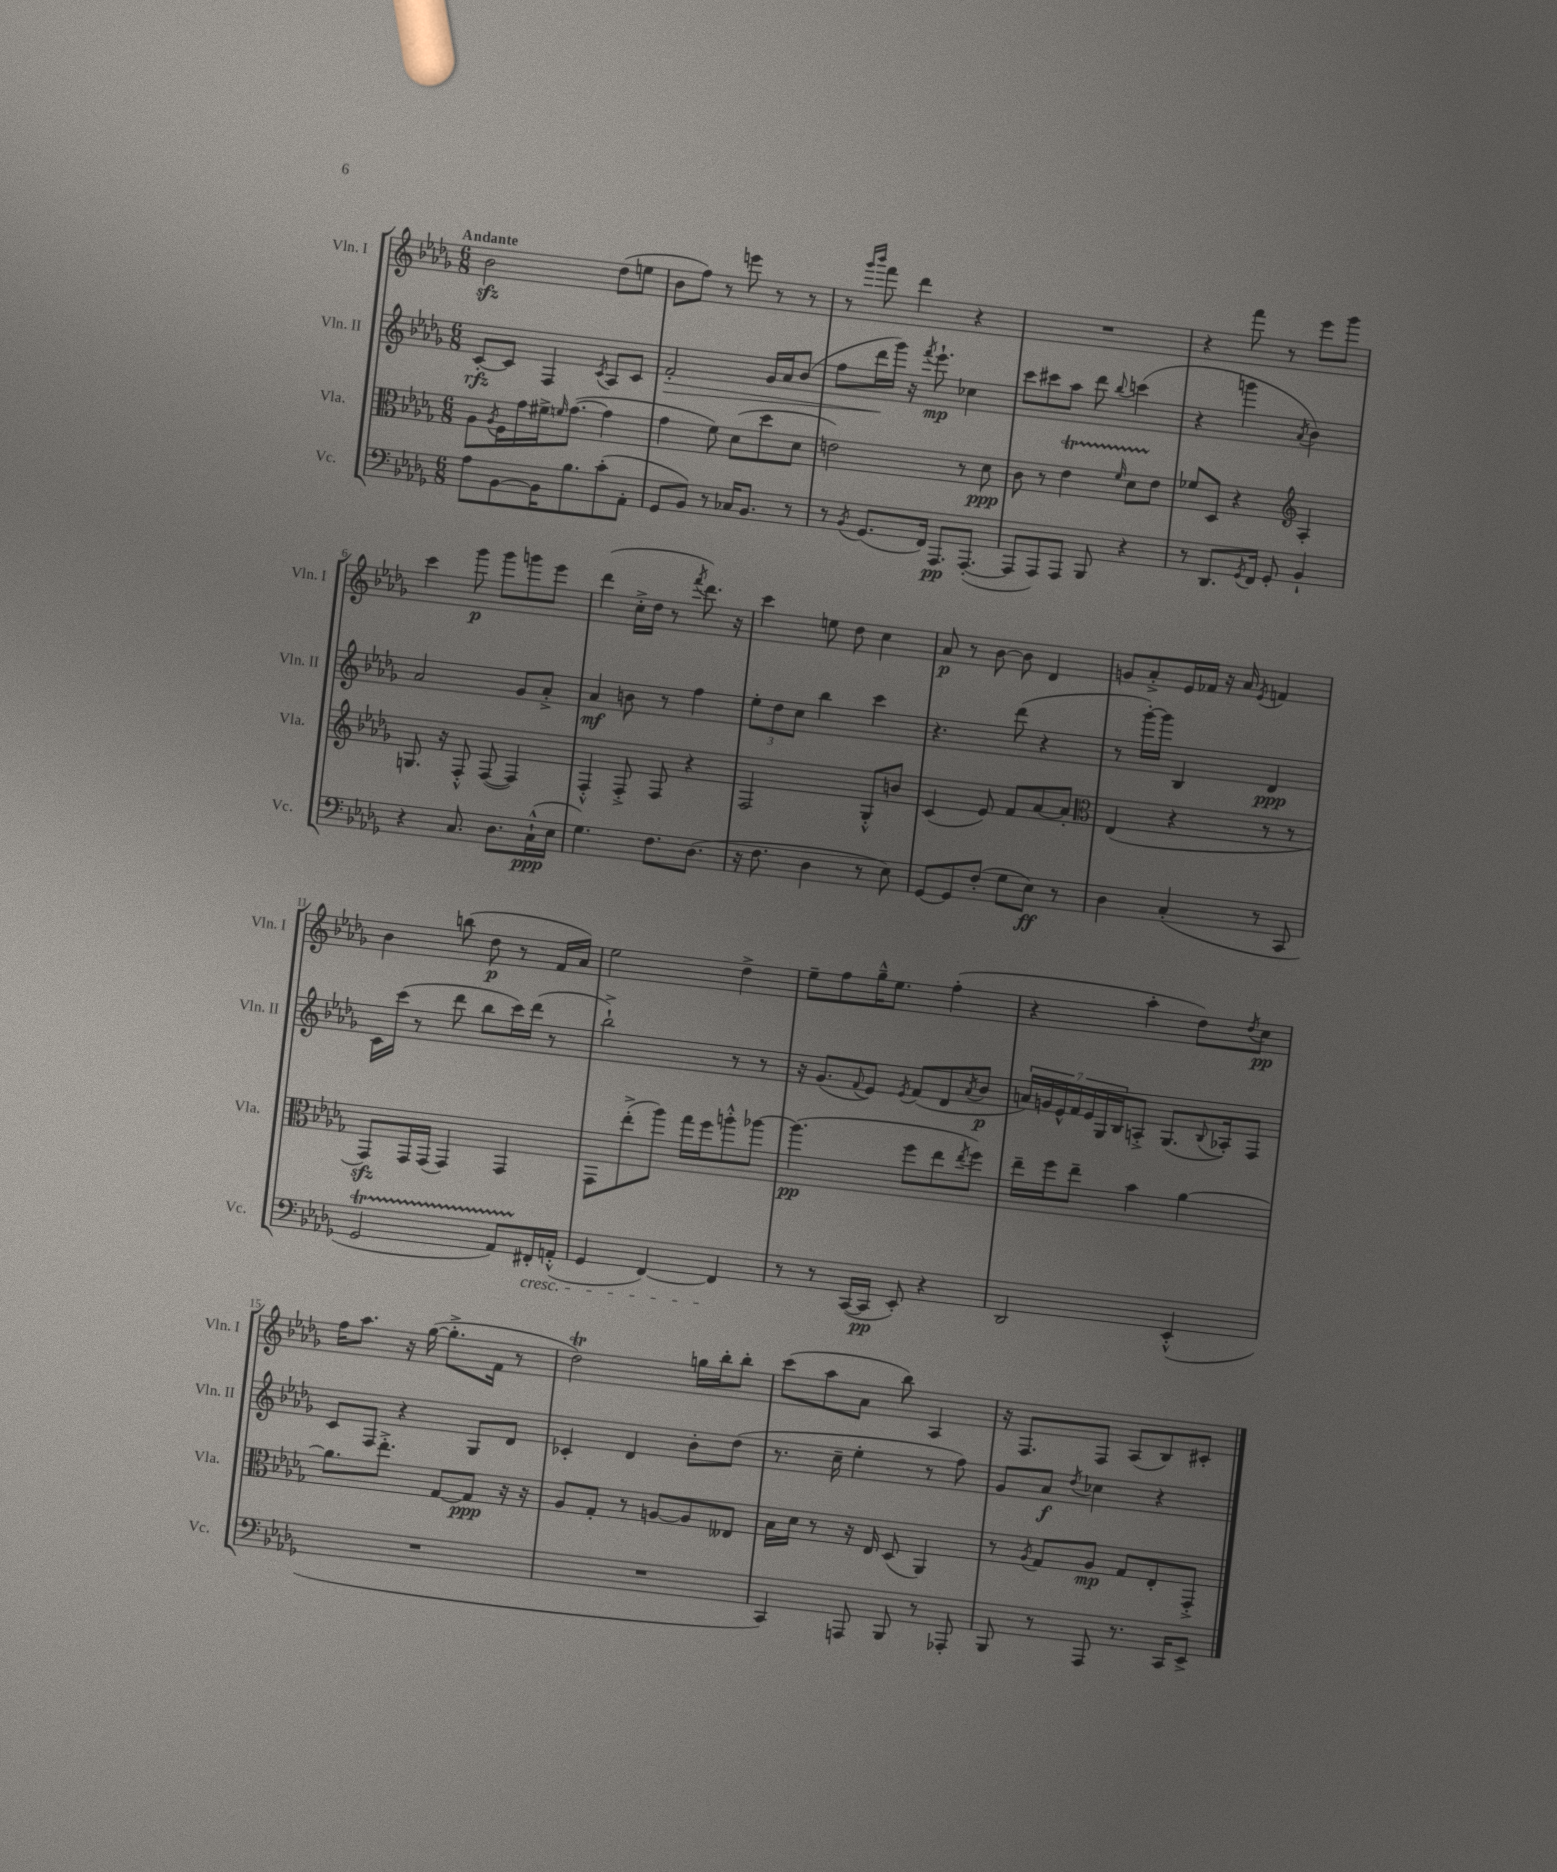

**kern	**dynam	**kern	**dynam	**kern	**dynam	**kern	**dynam
*part4	*part4	*part3	*part3	*part2	*part2	*part1	*part1
*staff4	*staff4	*staff3	*staff3	*staff2	*staff2	*staff1	*staff1
*I"Vc.	*	*I"Vla.	*	*I"Vln. II	*	*I"Vln. I	*
*I'Vc.	*	*I'Vla.	*	*I'Vln. II	*	*I'Vln. I	*
*clefF4	*	*clefC3	*	*clefG2	*	*clefG2	*
*k[b-e-a-d-g-]	*	*k[b-e-a-d-g-]	*	*k[b-e-a-d-g-]	*	*k[b-e-a-d-g-]	*
*M6/8	*	*M6/8	*	*M6/8	*	*M6/8	*
=1	=1	=1	=1	=1	=1	=1	=1
!	!	!	!	!	!	!LO:TX:a:B:t=Andante	!
8A-\L	.	8A-\L	.	[8c'/L	rfz	2b-zz\	.
.	.	8qA-/	.	.	.	.	.
[8BB-\	.	16F\L	.	8c/J]	.	.	.
.	.	16g-\	.	.	.	.	.
16BB-\K]	.	16f#X^\J	.	4F/	.	.	.
.	.	16qqfn/	.	.	.	.	.
8.B-\	.	([8.g-\J	.	.	.	.	.
.	.	.	.	8qc/	.	.	.
(8c'\	.	4g-\]	.	8A-/L	.	(8dd-\L	.
8AA-'\J	.	.	.	8c/J	.	8een\J	.
=2	=2	=2	=2	=2	=2	=2	=2
!	!	!	!	!	!LO:HP:b	!	!
8GG-/L	.	4g-\	.	2f'/	>	8b-\L	.
8BB-/J)	.	.	.	.	.	8ff\J)	.
8r	.	8f\)	.	.	.	8r	.
16C-X/KL	.	(8d-\L	.	.	.	8eeen\	.
8.BB-/J	.	.	.	.	.	.	.
.	.	8dd-\	.	16g-/LL	.	8r	.
.	.	.	.	16a-/J	.	.	.
8r	.	8d-\J	.	(8b-/J	.	8r	.
=3	=3	=3	=3	=3	=3	=3	=3
8r	.	2en\)	.	8ff\L	.	8r	.
.	.	.	.	.	.	16qqggg-/LL	.
8qBB-/	.	.	.	.	.	16qqbbb-/JJ	.
(8.GG-/L	.	.	.	16ddd-\L	.	8fff\	.
.	.	.	.	16ggg-\JJ)	]	.	.
.	.	.	.	16r	.	4ddd-\	.
.	.	.	.	8qfff/	.	.	.
16FF/Jk)	.	.	.	8.eee-`\	mp	.	.
8.AAA-/L	pp	.	.	.	.	.	.
.	.	8r	.	4cc-X\	.	4r	.
([8.AAA-'/J	.	.	.	.	.	.	.
.	.	8d-\	ppp	.	.	.	.
=4	=4	=4	=4	=4	=4	=4	=4
8AAA-/L]	.	8c\	.	8ccc\L	.	2.r	.
8AAA-/)	.	8r	.	8ccc#X\	.	.	.
8AAA-/J	.	4e-T\	.	8aa-\J	.	.	.
8BBB-/	.	.	.	8ddd-\	.	.	.
.	.	16qqf/	.	8qqbb-/	.	.	.
4r	.	8d-TTT\L	.	(4cccn\	.	.	.
.	.	8e-\J	.	.	.	.	.
=5	=5	=5	=5	=5	=5	=5	=5
8r	.	8f-X/L	.	4r	.	4r	.
8.DD-/L	.	8D-/J	.	.	.	.	.
.	.	4r	.	4gggn\	.	8fff\	.
8qGG-/	.	.	.	.	.	.	.
16FF/Jk	.	.	.	.	.	.	.
8GG-'/	.	.	.	.	.	8r	.
*	*	*clefG2	*	*	*	*	*
.	.	.	.	8qa-/	.	.	.
4BB-`/	.	4A-'/	.	4b-\)	.	8eee-\L	.
.	.	.	.	.	.	8ggg-\J	.
!!LO:LB:g=z
=6	=6	=6	=6	=6	=6	=6	=6
4r	.	8.Gn/	.	2a-/	.	4ccc\	.
.	.	16r	.	.	.	.	.
8.C/	.	8F'^^/	.	.	.	8ggg-\	p
.	.	([8F/	.	.	.	8ggg-\L	.
8.D-\L	.	.	.	.	.	.	.
.	.	4F/])	.	8g-/L	.	8gggn\	.
(16C`^^\L	ppp	.	.	8a-'^/J	.	8eee-\J	.
16E-\JJ	.	.	.	.	.	.	.
=7	=7	=7	=7	=7	=7	=7	=7
4.G-\)	.	4F'^^/	.	4a-/	mf	(4ddd-\	.
.	.	8F'^/	.	8bn\	.	16cc'^\LL	.
.	.	.	.	.	.	16dd-\JJ	.
8.F\L	.	8F/	.	8r	.	8r	.
.	.	.	.	.	.	8qfff/	.
.	.	4r	.	4ff\	.	8.ddd-\)	.
(8.D-\J	.	.	.	.	.	.	.
.	.	.	.	.	.	16r	.
=8	=8	=8	=8	=8	=8	=8	=8
16r	.	2F/	.	12ee-'\L	.	4ccc\	.
8.F\	.	.	.	.	.	.	.
.	.	.	.	12dd-\	.	.	.
.	.	.	.	12cc\J	.	.	.
4D-\	.	.	.	4bb-\	.	8een\	.
.	.	.	.	.	.	8dd-\	.
8r	.	8G-'^^/L	.	4ccc\	.	4cc\	.
8E-\)	.	8bn/J	.	.	.	.	.
=9	=9	=9	=9	=9	=9	=9	=9
[8GG-/L	.	(4c/	.	4.r	.	8a-/	p
8GG-/]	.	.	.	.	.	8r	.
(8F'/J	.	8e-/)	.	.	.	[8b-\	.
8G-\L	.	8f/L	.	(8ddd-\	.	8b-\]	.
8E-\J)	ff	[8a-/	.	4r	.	4d-/	.
8r	.	8a-'/J]	.	.	.	.	.
=10	=10	=10	=10	=10	=10	=10	=10
*	*	*clefC3	*	*	*	*	*
4D-\	.	(4E-/	.	8r	.	8gn/L	.
.	.	.	.	[16ggg-'\LL)	.	8a-'^/	.
.	.	.	.	16ggg-\JJ]	.	.	.
(4C'/	.	4r	.	4B-/	.	16e-/L	.
.	.	.	.	.	.	16f-X/JJ	.
.	.	.	.	.	.	16r	.
.	.	.	.	.	.	16a-/	.
.	.	.	.	.	.	8qe-/	.
8r	.	8r	.	4d-/	ppp	4fn/	.
8CC/	.	8r	.	.	.	.	.
!!LO:LB:g=z
=11	=11	=11	=11	=11	=11	=11	=11
2GG-T/	.	8GG-zz/L)	.	16c\LL	.	4b-\	.
.	.	.	.	(16ccc\JJ	.	.	.
.	.	16GG-/L	.	8r	.	.	.
.	.	(16GG-/JJ	.	.	.	.	.
.	.	4GG-/)	.	8ddd-\	.	(8bbn\	.
.	.	.	.	8bb-\L	.	8dd-\	p
8AA-TTT/L)	.	4GG-/	.	16ccc\L)	.	8r	.
.	.	.	.	(16ddd-\JJ	.	.	.
!LO:TX:b:i:t=cresc.	!	!	!	!	!	!	!
16FF#X'/L	.	.	.	8r	.	16f/LL	.
(16AAn'^^/JJ	.	.	.	.	.	16a-/JJ)	.
=12	=12	=12	=12	=12	=12	=12	=12
4GG-/	.	8GG-\L	.	2bb-`^\)	.	2ee-\	.
.	.	(8ee-'^\	.	.	.	.	.
[4FF/)	.	8aa-\J)	.	.	.	.	.
.	.	16gg-\LL	.	.	.	.	.
.	.	16ff\J	.	.	.	.	.
4FF/]	.	8aan'^^\	.	8r	.	4dd-^\	.
.	.	[8aa-X\J	.	8r	.	.	.
=13	=13	=13	=13	=13	=13	=13	=13
8r	.	(4.aa-\]	pp	16r	.	8ee-~\L	.
.	.	.	.	(8.g-/L	.	.	.
8r	.	.	.	.	.	8ff\	.
.	.	.	.	8qqf/	.	.	.
([16CC/LL	.	.	.	8e-/J)	.	16gg-~^^\K	.
16CC/JJ]	pp	.	.	.	.	8.ee-\J	.
.	.	.	.	8qe-/	.	.	.
8EE-'/)	.	8ff\L	.	(8f/L	.	.	.
4r	.	8ee-\	.	8d-/	.	(4ff'\	.
.	.	8qee-/	.	8qa-/	.	.	.
.	.	8ff\J)	.	8b-/J	p	.	.
=14	=14	=14	=14	=14	=14	=14	=14
2DD-/	.	16ee-~\LL	.	28an/LL)	.	4r	.
.	.	.	.	28gn/	.	.	.
.	.	16ff\J	.	.	.	.	.
.	.	.	.	28e-^^/	.	.	.
.	.	.	.	28f/	.	.	.
.	.	8ee-~\J	.	.	.	.	.
.	.	.	.	28e-/	.	.	.
.	.	.	.	28G-/	.	.	.
.	.	.	.	28B-/J	.	.	.
.	.	4b-\	.	8An'^/J	.	4aa-'\	.
.	.	.	.	(8.G-/L	.	.	.
(4EE-'^^/	.	[4a-\	.	.	.	8dd-\L)	.
.	.	.	.	8qqB-/	.	.	.
.	.	.	.	16A-X'/k)	.	.	.
.	.	.	.	.	.	8qdd-/	.
.	.	.	.	8F/J	.	8cc\J	pp
!!LO:LB:g=z
=15	=15	=15	=15	=15	=15	=15	=15
2.r	.	8.a-\L]	.	8c/L	.	16ff\KL	.
.	.	.	.	.	.	8.aa-\J	.
.	.	.	.	8F/J	.	.	.
.	.	8.ee-'^\J	.	.	.	.	.
.	.	.	.	4r	.	16r	.
.	.	.	.	.	.	([16gg-\	.
.	.	[8G-/L	.	.	.	8.gg-'^\L]	.
.	.	8G-/J]	ppp	8G-/L	.	.	.
.	.	.	.	.	.	16f\Jk	.
.	.	16r	.	8d-/J	.	8r	.
.	.	16r	.	.	.	.	.
=16	=16	=16	=16	=16	=16	=16	=16
2.r	.	8A-/L	.	4c-X'/	.	2dd-T\)	.
.	.	8G-'/J	.	.	.	.	.
.	.	8r	.	4d-/	.	.	.
.	.	[8An/L	.	.	.	.	.
.	.	8A/]	.	8b-'\L	.	16ggn\LL	.
.	.	.	.	.	.	16bb-'\J	.
.	.	8E--X/J	.	(8dd-\J	.	8bb-'\J	.
=17	=17	=17	=17	=17	=17	=17	=17
4CC/)	.	16B-\LL	.	8.r	.	(8ccc\L	.
.	.	16d-\JJ	.	.	.	.	.
.	.	8r	.	.	.	8aa-\	.
.	.	.	.	16cc~\	.	.	.
8AAAn/	.	16r	.	4ee-'\	.	8a-\J	.
.	.	16E-/	.	.	.	.	.
8BBB-/	.	(8D-/	.	.	.	8bb-\)	.
8r	.	4AA-/)	.	8r	.	4A-/	.
8AAA-X'/	.	.	.	8ff\)	.	.	.
=18	=18	=18	=18	=18	=18	=18	=18
8BBB-/	.	8r	.	8g-/L	.	16r	.
.	.	.	.	.	.	8.F/L	.
.	.	8qA-/	.	.	.	.	.
8r	.	8G-/L	.	8a-/J	f	.	.
.	.	.	.	8qdd-/	.	.	.
8AAA-/	.	8A-/J	mp	4cc-X\	.	8F/J	.
8.r	.	8G-/L	.	.	.	(8A-/L	.
.	.	8E-'/	.	4r	.	8B-/)	.
16CC/KL	.	.	.	.	.	.	.
8EE-^/J	.	8GG-'^/J	.	.	.	8c#X'/J	.
==	==	==	==	==	==	==	==
*-	*-	*-	*-	*-	*-	*-	*-
